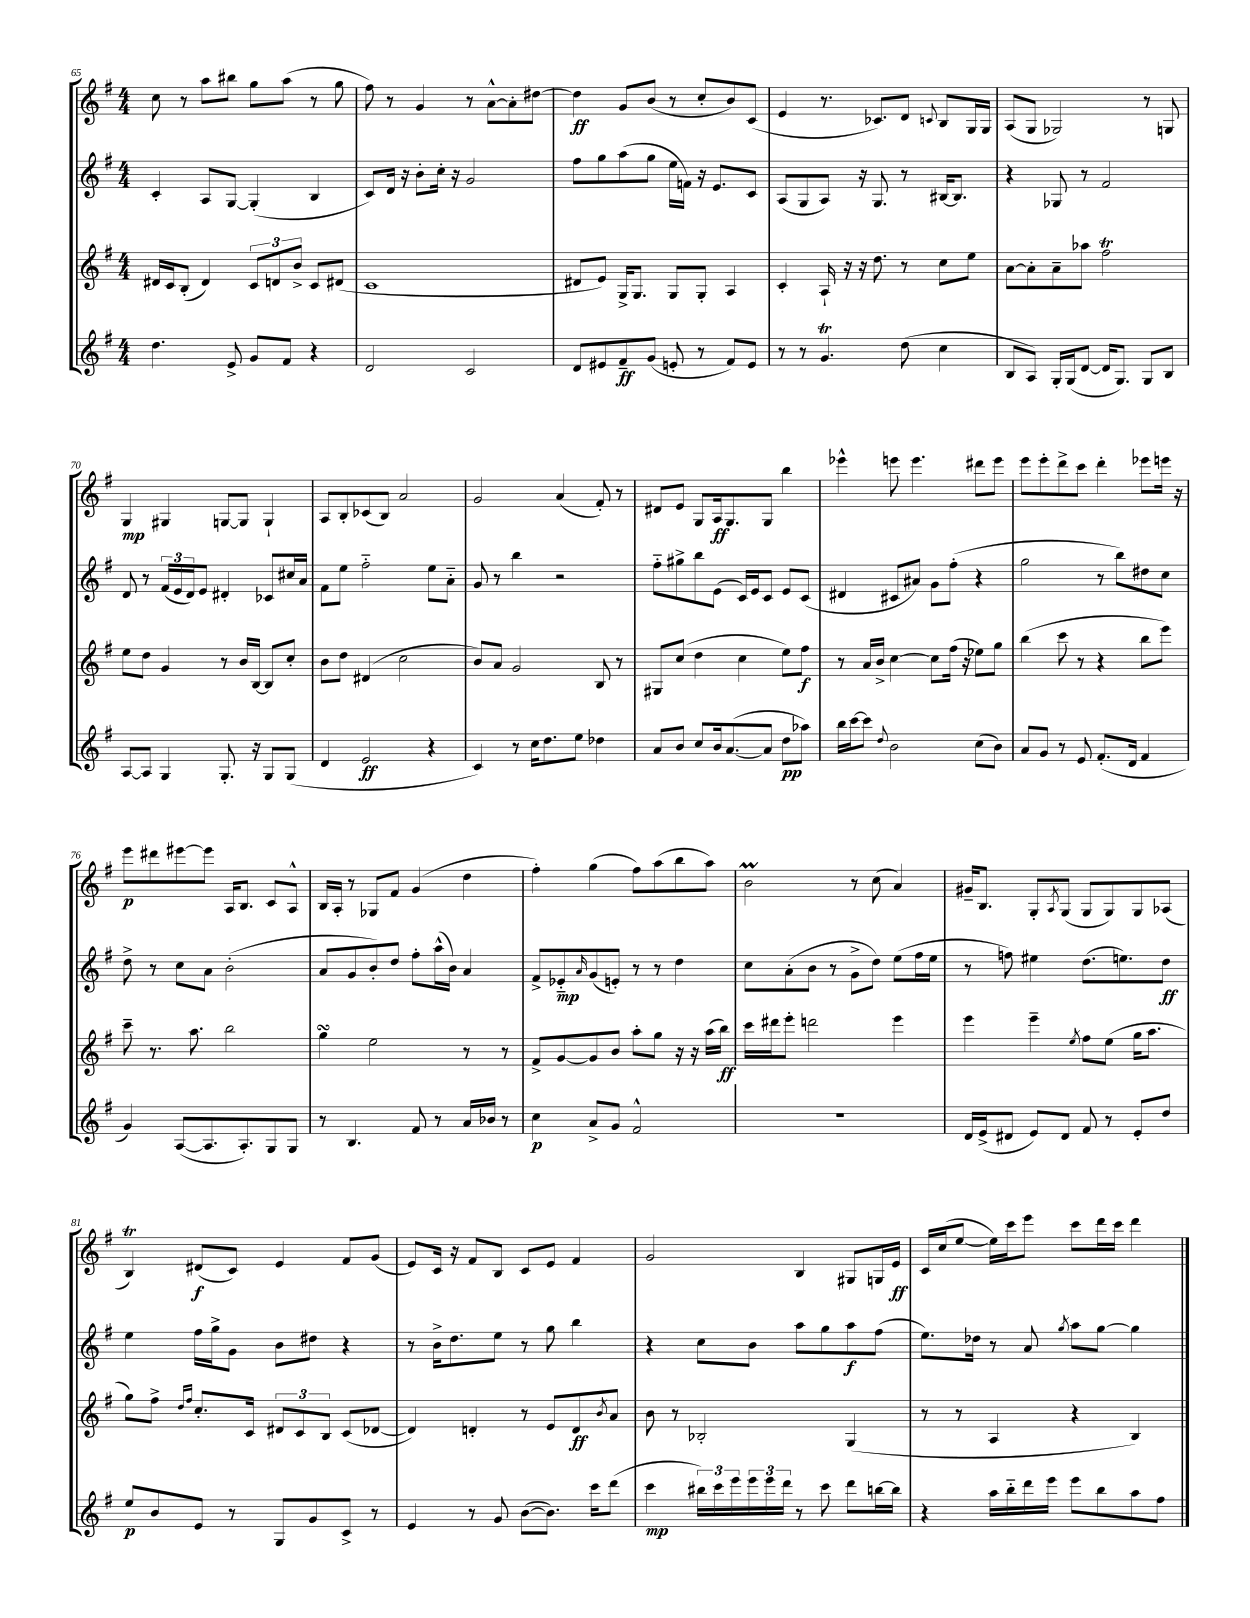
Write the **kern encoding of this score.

**kern	**kern	**kern	**kern
*staff4	*staff3	*staff2	*staff1
*clefG2	*clefG2	*clefG2	*clefG2
*k[f#]	*k[f#]	*k[f#]	*k[f#]
*M4/4	*M4/4	*M4/4	*M4/4
4.dd	16d#	4c'	8cc
.	16c	.	.
.	(8B'	.	8r
.	4d#)	8A	8aa
8e^	.	[8G	8bb#
8g	12c	(4G']	8gg
.	12d	.	.
8f#	.	.	(8aa
.	12b^	.	.
4r	8c	4B	8r
.	(8d#	.	8gg
=	=	=	=
2d	1c	8c)	8ff#)
.	.	16d	8r
.	.	16r	.
.	.	8b'	4g
.	.	16cc'	.
.	.	16r	.
2c	.	2g	8r
.	.	.	[8a^^
.	.	.	8a']
.	.	.	[8dd#
=	=	=	=
8d	8d#	8ff#	4dd#]
8e#	8e)	8gg	.
8f#~	16G^	(8aa	8g
.	8.G	.	.
(8g	.	8gg	(8b
8e'	8G	16ee	8r
.	.	16f)	.
8r	8G'	16r	8cc'
.	.	8.e	.
8f#)	4A	.	8b)
8e	.	8c	(8c
=	=	=	=
8r	4c'	(8A	4e
8r	.	8G	.
4.g	16A`	8A)	8.r
.	16r	.	.
.	16r	16r	.
.	8.dd	8.G	8.c-)
(8dd	8r	8r	8d
.	.	.	8qqc
4cc	8cc	[16B#	8B
.	.	8.B#]	.
.	8ee	.	16G
.	.	.	16G
=	=	=	=
8B	[8a	4r	(8A
8A)	8a']	.	8G
16G'	8a~	8G-	2G-)
(16G	.	.	.
[8d	8aa-	8r	.
16d]	2ff#	2f#	.
8.G)	.	.	.
8G	.	.	8r
8B	.	.	8G
=	=	=	=
[8A	8ee	8d	4G
8A]	8dd	8r	.
4G	4g	(24f#	4G#
.	.	24e	.
.	.	24d)	.
.	.	8e	.
8.G'	8r	4d#'	[8G
.	16b	.	8G]
16r	[16B	.	.
8G	8B]	8c-	4G`
(8G	8cc'	16cc#	.
.	.	16a	.
=	=	=	=
4d	8b	8f#	8A
.	8dd	8ee	8B'
2e	(4d#	2ff#'~	(8c-
.	.	.	8B)
.	2cc	.	2a
4r	.	8ee	.
.	.	8a'~	.
=	=	=	=
4c)	8b)	8g	2g
.	8a	8r	.
8r	2g	4bb	.
16cc	.	.	.
8.dd	.	.	.
.	.	2r	(4a
8ee	.	.	.
4dd-	8B	.	8f#')
.	8r	.	8r
=	=	=	=
8a	8G#	8ff#'~	8d#
8b	(8cc	8gg#^	8e
8cc	4dd	8bb	8G
16b	.	(8e	16A
([8.a	.	.	8.G
.	4cc	16c)	.
.	.	16e	.
8a]	.	8c	8G
8dd	8ee)	8e	4bb
8aa-)	8ff#	(8c	.
=	=	=	=
16bb	8r	4d#	4eee-^^
[16ccc	.	.	.
8ccc]	16a	.	.
.	16b^	.	.
8qqdd	.	.	.
2b	[4cc	8c#	8eee
.	.	8a#)	4.eee
.	8cc]	8g	.
.	(16ff#	(8ff#'	.
.	16r	.	.
(8cc	8ee-)	4r	8ddd#
8b)	8gg	.	8eee
=	=	=	=
8a	(4bb	2gg	8eee
8g	.	.	8eee'
8r	8ccc	.	8ddd^
8e	8r	.	8ccc
(8.f#'	4r	8r	4ddd'
.	.	8bb)	.
16d	.	.	.
4f#	8bb	8dd#	8eee-
.	8eee)	8cc	16eee
.	.	.	16r
=	=	=	=
4g)	8ccc~	8dd^	8eee
.	8.r	8r	8ddd#
([8A	.	8cc	[8eee#
.	8.aa	.	.
8.A]	.	8a	8eee#]
.	2bb	(2b'	16A
8.A')	.	.	8.B
8G	.	.	8c
8G	.	.	8A^^
=	=	=	=
8r	4gg	8a	16B
.	.	.	16A'
4.B	.	8g	8r
.	2ee	8b')	8G-
.	.	8dd	8f#
8f#	.	8ff#'	(4g
8r	.	(16aa^^	.
.	.	16b)	.
16a	8r	4a	4dd
16b-	.	.	.
8r	8r	.	.
=	=	=	=
4cc	8f#^	8f#^	4ff#')
.	[8g	8e-'~	.
.	.	16qqa	.
8a^	8g]	(8g	(4gg
8g	8b	8e')	.
2f#^^	8aa'	8r	8ff#)
.	8gg	8r	(8aa
.	16r	4dd	8bb
.	16r	.	.
.	(16aa	.	8aa)
.	16bb)	.	.
=	=	=	=
1r	16ccc	8cc	2b
.	16ddd#	.	.
.	8eee'	(8a'	.
.	2ddd	8b	.
.	.	8r	.
.	.	8g^	8r
.	.	8dd)	(8cc
.	4eee	(8ee	4a)
.	.	16ff#	.
.	.	16ee	.
=	=	=	=
16d	4eee	8r	16g#~
(16e^	.	.	8.B
8d#	.	8ff)	.
8e)	4eee~	4ee#	8G'
.	.	.	8qA
8d#	.	.	(8G
.	8qee	.	.
8f#	8ff#	(8.dd	8G
8r	(8ee	.	8G)
.	.	8.ee)	.
8e'	16gg	.	8G
.	8.aa	.	.
8dd	.	8dd	(8A-
=	=	=	=
8ee	8gg)	4ee	4B)
8b	8ff#^	.	.
.	16qqdd	.	.
.	16qqff#	.	.
8e	8.cc'	16ff#	(8d#
.	.	16gg^	.
8r	.	8g	8c)
.	16c	.	.
8G	12d#	8b	4e
.	12c	.	.
8g	.	8dd#	.
.	12B	.	.
8c^	(8c	4r	8f#
8r	[8d-	.	(8g
=	=	=	=
4e	4d-])	8r	8e)
.	.	16b^	16c
.	.	8.dd	16r
8r	4d'	.	8f#
8g	.	8ee	8B
([8b	8r	8r	8c
8.b])	8e	8gg	8e
.	8d	4bb	4f#
16ccc	.	.	.
.	8qb	.	.
(8ddd	8a	.	.
=	=	=	=
4ccc	8b	4r	2g
.	8r	.	.
24bb#)	2B-'	8cc	.
24ccc	.	.	.
24eee	.	.	.
24eee	.	8b	.
24eee	.	.	.
24ddd	.	.	.
8r	.	8aa	4B
8ccc	.	8gg	.
8ddd	(4G	8aa	8G#
[16bb	.	(8ff#	16G
16bb]	.	.	16e
=	=	=	=
4r	8r	8.ee)	16c
.	.	.	(16cc
.	8r	.	[8ee
.	.	16dd-	.
16aa	4A	8r	16ee])
16bb'~	.	.	16ccc
16ddd	.	8a	8eee
16eee	.	.	.
.	.	8qgg	.
8eee	4r	8aa	8ccc
8bb	.	[8gg	16ddd
.	.	.	16ccc
8aa	4B)	4gg]	4ddd
8ff#	.	.	.
==	==	==	==
*-	*-	*-	*-
